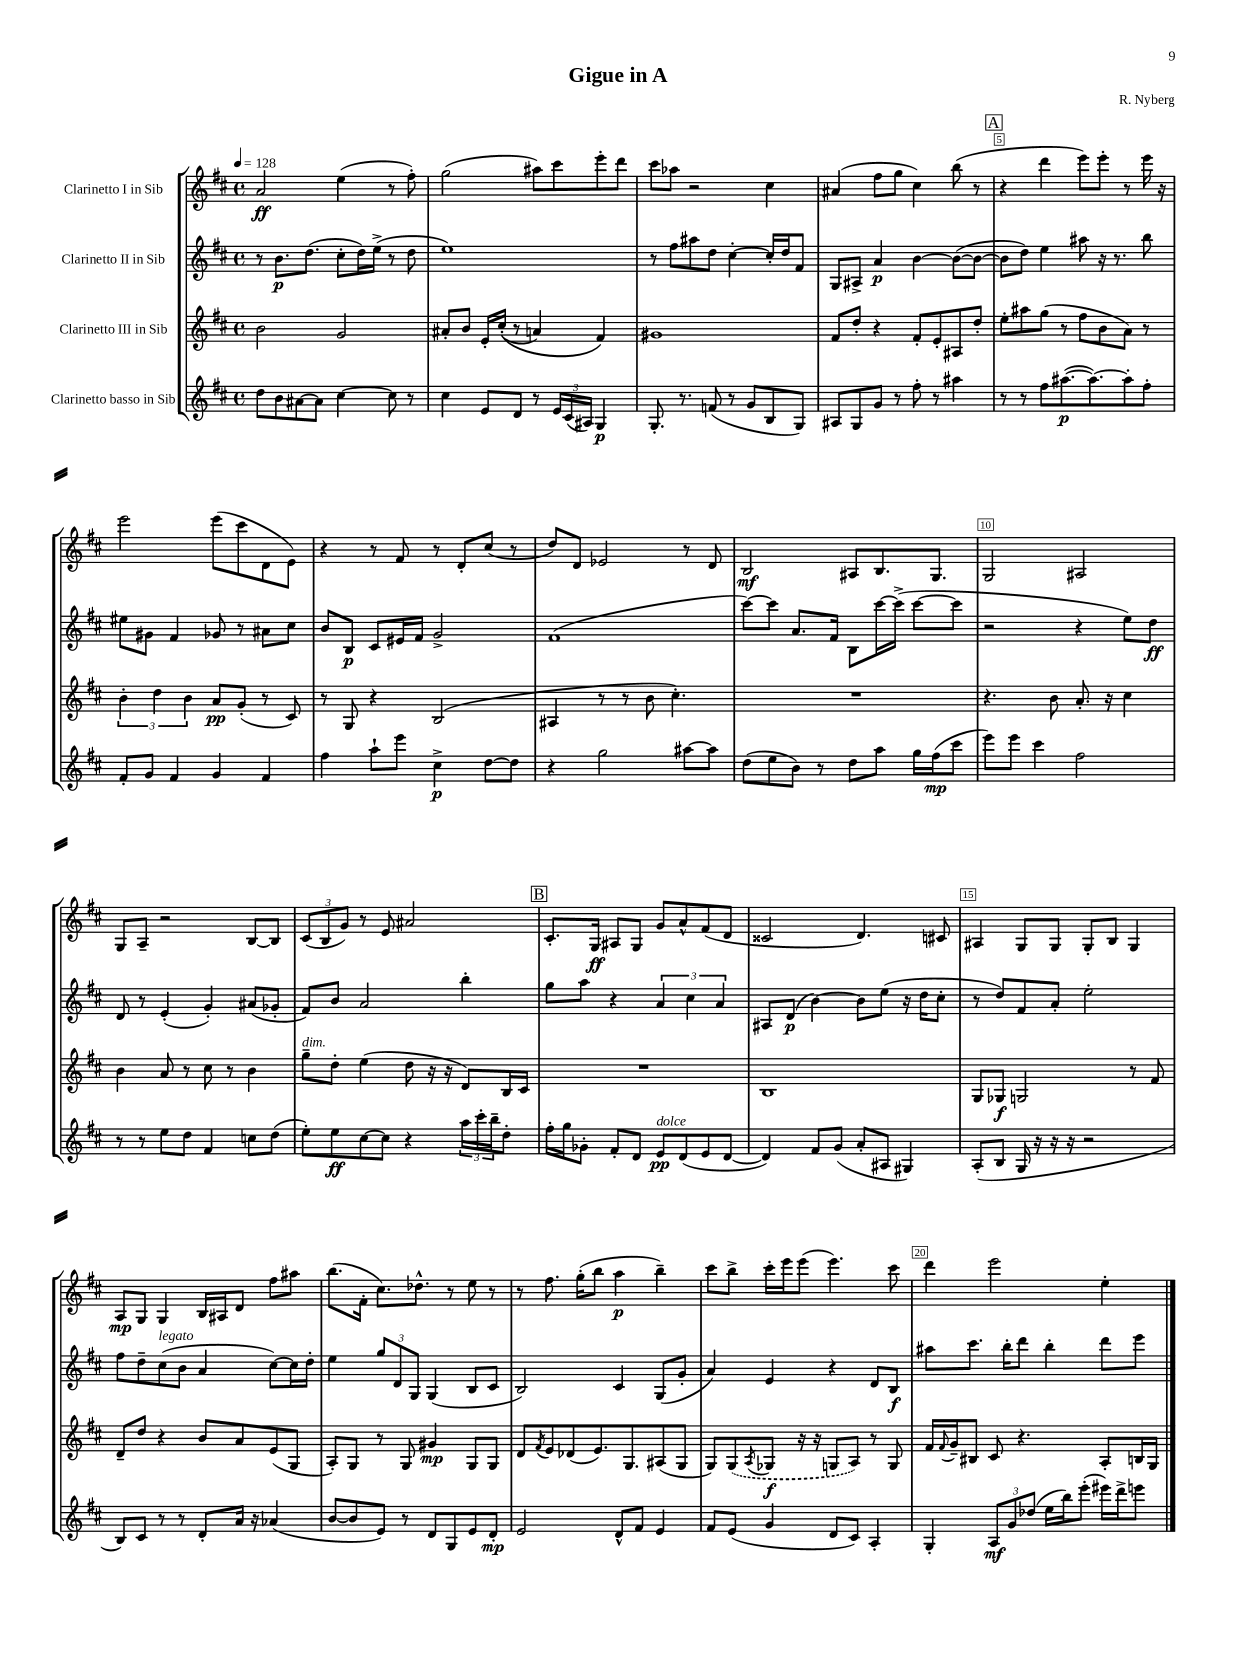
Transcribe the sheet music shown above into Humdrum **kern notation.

**kern	**kern	**kern	**kern
*staff4	*staff3	*staff2	*staff1
*clefG2	*clefG2	*clefG2	*clefG2
*k[f#c#]	*k[f#c#]	*k[f#c#]	*k[f#c#]
*M4/4	*M4/4	*M4/4	*M4/4
*met(c)	*met(c)	*met(c)	*met(c)
*MM128	*MM128	*MM128	*MM128
8dd	2b	8r	2a
8b	.	8.b	.
[8a#	.	.	.
.	.	(8.dd	.
8a#]	.	.	.
[4cc#	2g	8cc#'	(4ee
.	.	16dd)	.
.	.	(16ee^	.
8cc#]	.	8r	8r
8r	.	8dd	8ff#')
=	=	=	=
4cc#	8a#'	1ee)	(2gg
.	8b	.	.
8e	16e'	.	.
.	&((16cc#'	.	.
8d	8r	.	.
8r	4a)	.	8aa#)
24e	.	.	8ccc#
(24c#	.	.	.
24A#)	.	.	.
4G	4f#&)	.	8eee'
.	.	.	8ddd
=	=	=	=
8.G'	1g#	8r	8ccc#
.	.	8ff#	8aa-
8.r	.	.	.
.	.	8aa#	2r
(8f	.	8dd	.
8r	.	[4cc#'	.
8g	.	.	.
8B	.	16cc#']	4cc#
.	.	16dd	.
8G)	.	8f#	.
=	=	=	=
8A#	8f#	8G	(4a#
8G	8dd'	8A#^	.
8g	4r	4a	8ff#
8r	.	.	8gg
8ff#'	8f#'	[4b	4cc#)
8r	8e'	.	.
4aa#	8A#	(8b_	(8bb
.	8dd'	8b_	8r
=	=	=	=
8r	8ee'	8b]	4r
8r	8aa#	8dd)	.
8ff#	(8gg	4ee	4ddd
([8.aa#	8r	.	.
.	8ff#	8aa#	8eee)
8.aa#_)	.	.	.
.	8b	16r	8eee'
.	.	8.r	.
8aa#']	8a)	.	8r
8ff#'	8r	8bb	16eee
.	.	.	16r
=	=	=	=
8f#'	6b'	8ee#	2eee
8g	.	8g#	.
.	6dd	.	.
4f#	.	4f#	.
.	6b	.	.
4g	8a	8g-	(8eee
.	(8g'	8r	8ccc#
4f#	8r	8a#	8d
.	8c#)	8cc#	8e)
=	=	=	=
4ff#	8r	8b	4r
.	8G	8B	.
8aa`	4r	8c#	8r
8eee	.	16e#	8f#
.	.	16f#	.
4cc#^	(2B	2g^	8r
.	.	.	8d'
[8dd	.	.	(8cc#
8dd]	.	.	8r
=	=	=	=
4r	4A#	(1f#	8dd)
.	.	.	8d
2gg	8r	.	2e-
.	8r	.	.
.	8b	.	.
.	4.cc#')	.	.
[8aa#	.	.	8r
8aa#]	.	.	8d
=	=	=	=
(8dd	1r	[8ccc#)	2B
8ee	.	8ccc#]	.
8b)	.	8.a	.
8r	.	.	.
.	.	16f#	.
8dd	.	8B	8A#
8aa	.	[16ccc#	8.B
.	.	(16ccc#^]	.
16gg	.	[8ccc#	.
(16ff#	.	.	8.G
8ccc#	.	8ccc#]	.
=	=	=	=
8eee)	4.r	2r	2G
8eee	.	.	.
4ccc#	.	.	.
.	8b	.	.
2ff#	8.a'	4r	2A#
.	16r	.	.
.	4cc#	8ee)	.
.	.	8dd	.
=	=	=	=
8r	4b	8d	8G
8r	.	8r	8A~
8ee	8a	(4e'	2r
8dd	8r	.	.
4f#	8cc#	4g')	.
.	8r	.	.
8cc	4b	(8a#	[8B
(8dd	.	8g-'	8B]
=	=	=	=
8ee')	8gg~	8f#)	(12c#
.	.	.	12B
8ee	8dd'	8b	.
.	.	.	12g)
[8cc#	(4ee	2a	8r
8cc#]	.	.	8e
4r	8dd	.	2a#
.	16r	.	.
.	16r	.	.
24aa	8d)	4bb'	.
24ccc#'	.	.	.
24bb~	.	.	.
8dd'	16B	.	.
.	16c#	.	.
=	=	=	=
16ff#'	1r	8gg	8.c#'
16gg	.	.	.
8g-'	.	8aa	.
.	.	.	16G
8f#'	.	4r	8A#
8d	.	.	8G
8e	.	6a	8g
(8d	.	.	8a^^
.	.	6cc#	.
8e	.	.	(8f#
.	.	6a	.
[8d	.	.	8d
=	=	=	=
4d])	1B	8A#	2c##
.	.	(8d	.
8f#	.	[4b)	.
(8g	.	.	.
8a'	.	8b]	4.d)
8A#	.	(8ee	.
4G#)	.	16r	.
.	.	16dd	.
.	.	8cc#'	8c#
=	=	=	=
(8A'	8G	8r	4A#
8B	8G-	8dd)	.
16G	2G	8f#	8G
16r	.	.	.
16r	.	8a'	8G
16r	.	.	.
2r	.	2ee'	8G'
.	.	.	8B
.	8r	.	4G
.	8f#	.	.
=	=	=	=
8B)	8d~	8ff#	8A
8c#	8dd	8dd~	8G
8r	4r	(8cc#	4G
8r	.	8b	.
8d'	8b	4a	16B
.	.	.	16A#
16a	8a	.	8d
16r	.	.	.
(4a-	(8e	[8cc#)	8ff#
.	8G	16cc#]	8aa#
.	.	16dd'	.
=	=	=	=
[8b	8A')	4ee	(8.bb
8b]	8G	.	.
.	.	.	16f#'
8e)	8r	12gg	8.cc#)
.	.	12d	.
8r	8G	.	.
.	.	12G	.
.	.	.	8.dd-^^
8d	4g#	(4G	.
8G	.	.	8r
8e	8G	8B	8ee
8d'	8G	8c#	8r
=	=	=	=
2e	8d	2B)	8r
.	8qf#	.	.
.	8e	.	8.ff#
.	(8d-	.	.
.	.	.	(16gg'
.	8.e)	.	8bb
8d^^	.	4c#	4aa
.	8.G	.	.
8f#	.	.	.
4e	(8A#	(8G	4bb~)
.	8G	8g'	.
=	=	=	=
8f#	8G)	4a)	8ccc#
(8e	(8G	.	8bb^
.	8qA	.	.
4g	8G-	4e	16ccc#'
.	.	.	16eee
.	16r	.	(8eee
.	16r	.	.
8d	8G	4r	4.eee)
8c#)	8A)	.	.
4A'	8r	8d	.
.	8G	8B	8ccc#
=	=	=	=
4G'	16f#	8aa#	4ddd
.	8qqf#	.	.
.	16g~	.	.
.	8B#	8.ccc#	.
12A	8c#	.	2eee
.	.	16bb'	.
12g	.	.	.
.	4.r	8ddd	.
(12dd-	.	.	.
16ee	.	4bb'	.
16bb)	.	.	.
(8eee'	.	.	.
16eee#)	8A'	8ddd	4ee'
16ddd^	.	.	.
8eee	16B	8eee	.
.	16G	.	.
==	==	==	==
*-	*-	*-	*-
